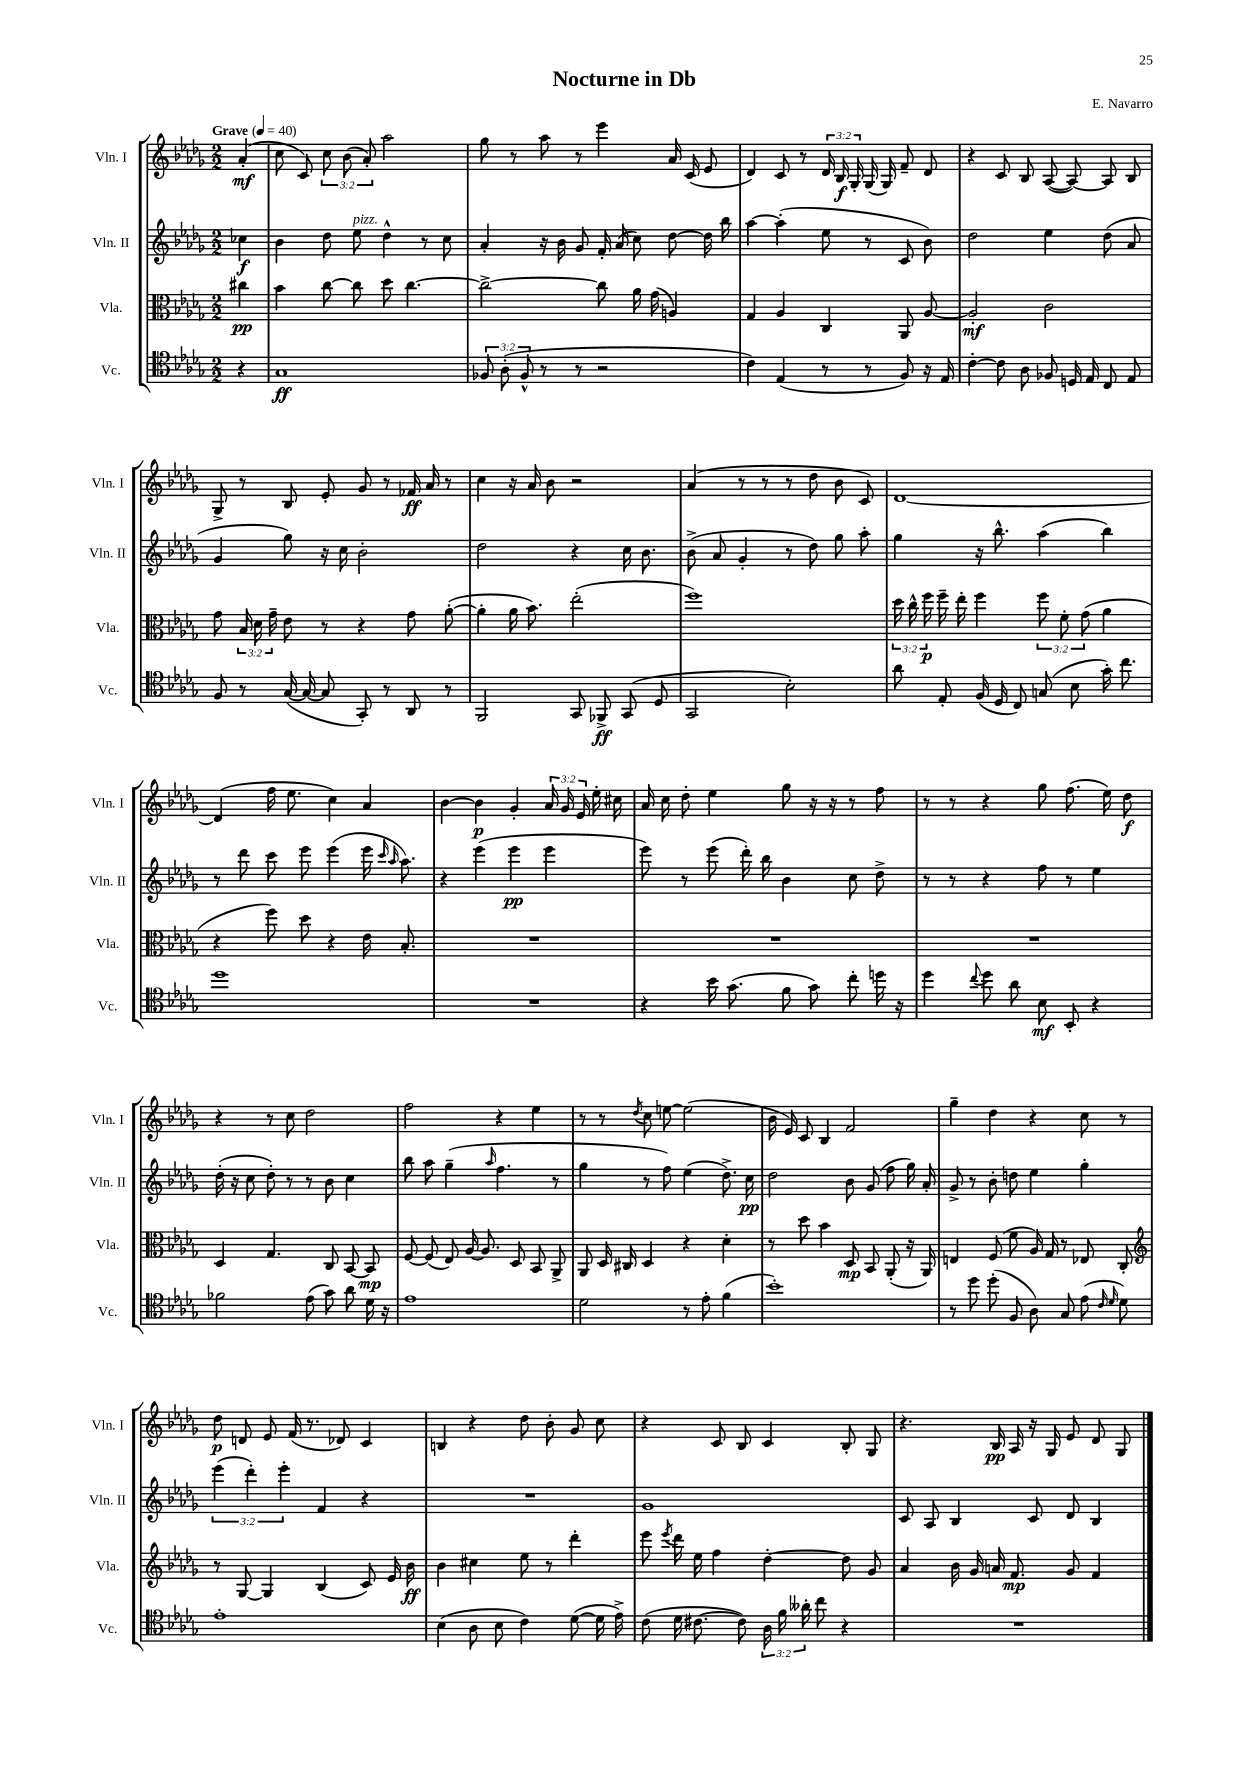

**kern	**kern	**kern	**kern
*staff4	*staff3	*staff2	*staff1
*clefC4	*clefC3	*clefG2	*clefG2
*k[b-e-a-d-g-]	*k[b-e-a-d-g-]	*k[b-e-a-d-g-]	*k[b-e-a-d-g-]
*M2/2	*M2/2	*M2/2	*M2/2
*MM40	*MM40	*MM40	*MM40
4r	4cc#	4cc-	(4a-'
=	=	=	=
1G-	4b-	4b-	8cc
.	.	.	8c)
.	[8cc	8dd-	12cc
.	.	.	(12b-
.	8cc]	8ee-	.
.	.	.	12a-')
.	8dd-	4dd-^^	2aa-
.	[4.cc	.	.
.	.	8r	.
.	.	8cc	.
=	=	=	=
12F-	2cc^_	4a-'	8gg-
(12A-'	.	.	.
.	.	.	8r
12F-^^	.	.	.
8r	.	16r	8aa-
.	.	16b-	.
8r	.	8g-	8r
2r	8cc]	16f'	4eee-
.	.	(16a-	.
.	16a-	8cc)	.
.	(16g-	.	.
.	4A)	[8dd-	16a-
.	.	.	(16c
.	.	16dd-]	8e-
.	.	16bb-	.
=	=	=	=
4c)	4G-	[4aa-	4d-)
(4E-	4A-	(4aa-']	8c
.	.	.	8r
8r	4C	8ee-	24d-
.	.	.	24B-
.	.	.	24G-'
8r	.	8r	(16G-
.	.	.	16G-)
8F)	8AA-	8c	8f~
16r	[8A-	8b-)	8d-
16E-	.	.	.
=	=	=	=
[4c'	2A-']	2dd-	4r
8c]	.	.	8c
8A-	.	.	8B-
8F-	2c	4ee-	([8A-
16D	.	.	8A-_)
16E-	.	.	.
8C	.	(8dd-	8A-]
8E-	.	8a-	8B-
=	=	=	=
8F	8g-	4g-	8G-^
8r	24B-	.	8r
.	24d-	.	.
.	24g-~	.	.
([16G-	8e-	8gg-)	8B-
16G-_	.	.	.
8G-]	8r	16r	8e-'
.	.	16cc	.
8GG-')	4r	2b-'	8g-
8r	.	.	8r
8AA-	8g-	.	16f-
.	.	.	16a-
8r	([8a-'	.	8r
=	=	=	=
2FF	4a-']	2dd-	4cc
.	16a-	.	16r
.	8.b-)	.	16a-
.	.	.	8b-
8GG-	(2ee-'	4r	2r
8FF-^	.	.	.
(8GG-	.	16cc	.
.	.	8.b-	.
8D-	.	.	.
=	=	=	=
2GG-	1ff)	(8b-^	(4a-
.	.	8a-	.
.	.	4g-'	8r
.	.	.	8r
2B-')	.	8r	8r
.	.	8dd-)	8dd-
.	.	8gg-	8b-
.	.	8aa-'	8c)
=	=	=	=
8a-	24dd-	4gg-	[1d-
.	24cc^^	.	.
.	24ff	.	.
8E-'	16ff~	.	.
.	16ee-'	.	.
(16F	4ff	16r	.
16D-	.	8.bb-^^	.
8C)	.	.	.
(8G	12ff	(4aa-	.
.	12f'	.	.
8B-	.	.	.
.	(12g-	.	.
16g-')	4a-	4bb-)	.
8.cc	.	.	.
=	=	=	=
1dd-	4r	8r	(4d-]
.	.	8ddd-	.
.	8ff)	8ccc	16ff
.	.	.	8.ee-
.	8dd-	8eee-	.
.	4r	(4eee-	4cc)
.	16e-	16eee-	4a-
.	.	16qqccc	.
.	.	16qqaa-	.
.	8.B-'	8.aa-)	.
=	=	=	=
1r	1r	4r	[4b-
.	.	(4eee-	4b-]
.	.	4eee-	4g-'
.	.	4eee-	24a-
.	.	.	24g-
.	.	.	24e-
.	.	.	16ee-'
.	.	.	16cc#
=	=	=	=
4r	1r	8eee-)	16a-
.	.	.	16cc
.	.	8r	8dd-'
16b-	.	(8eee-	4ee-
(8.g-	.	.	.
.	.	16ddd-')	.
.	.	16bb-	.
8f	.	4b-	8gg-
8g-)	.	.	16r
.	.	.	16r
8cc'	.	8cc	8r
16dd	.	8dd-^	8ff
16r	.	.	.
=	=	=	=
4dd-	1r	8r	8r
.	.	8r	8r
8qqcc	.	.	.
8dd-	.	4r	4r
8a-	.	.	.
8B-	.	8ff	8gg-
8BB-'	.	8r	(8.ff
4r	.	4ee-	.
.	.	.	16ee-)
.	.	.	8dd-
=	=	=	=
2f-	4D-	(16dd-'	4r
.	.	16r	.
.	.	8cc	.
.	4.G-	8dd-')	8r
.	.	8r	8cc
(8e-	.	8r	2dd-
8g-)	8C	8b-	.
8a-	[8BB-	4cc	.
16d-	8BB-]	.	.
16r	.	.	.
=	=	=	=
1e-	[8F	8bb-	2ff
.	(8F]	8aa-	.
.	8E-)	(4gg-~	.
.	[16A-	.	.
.	8.A-]	.	.
.	.	16qqaa-	.
.	.	4.ff	4r
.	8D-	.	.
.	8BB-	.	4ee-
.	8AA-^	8r	.
=	=	=	=
2d-	8AA-	4gg-	8r
.	16D-	.	8r
.	16C#	.	.
.	.	.	8qdd-
.	4D-	8r	8cc
.	.	8ff)	[8ee
8r	4r	(4ee-	(2ee]
8e-'	.	.	.
(4f	4d-'	8.dd-^)	.
.	.	16cc	.
=	=	=	=
1b-')	8r	2dd-	16b-
.	.	.	16e-)
.	8dd-	.	8c
.	4b-	.	4B-
.	8D-	8b-	2f
.	8BB-	(8g-	.
.	(8AA-'	8ff	.
.	16r	16gg-)	.
.	16AA-)	16a-'	.
=	=	=	=
8r	4E	8g-^	4gg-~
8dd-	.	8r	.
(8dd-'	(8F	8b-'	4dd-
8F	8f	8dd	.
8A-)	16A-)	4ee-	4r
.	16G-	.	.
8G-	8r	.	.
(8e-	8E-	4gg-'	8cc
16qqc	.	.	.
16qqd-	.	.	.
8d-)	8C'	.	8r
=	=	=	=
*	*clefG2	*	*
1e-'	8r	(6eee-	8dd-
.	[8G-	.	8d
.	.	6ddd-')	.
.	4G-]	.	8e-
.	.	6eee-'	.
.	.	.	(16f
.	.	.	8.r
.	(4B-	4f	.
.	.	.	8d-)
.	8c)	4r	4c
.	16e-	.	.
.	16b-	.	.
=	=	=	=
(4B-	4b-	1r	4B
8A-	4cc#	.	4r
8B-	.	.	.
4c)	8ee-	.	8dd-
.	8r	.	8b-'
([8d-	4ddd-'	.	8g-
16d-]	.	.	8cc
16e-^)	.	.	.
=	=	=	=
(8c	8eee-	1g-	4r
.	8qeee-	.	.
16d-	16ddd-	.	.
[8.c#	16ee-	.	.
.	4ff	.	8c
8c#])	.	.	8B-
24A-	[4dd-'	.	4c
24f	.	.	.
24a--'	.	.	.
8cc	.	.	.
4r	8dd-]	.	8B-'
.	8g-	.	8G-
=	=	=	=
1r	4a-	8c	4.r
.	.	8A-	.
.	16b-	4B-	.
.	16g-	.	.
.	16a	.	16B-
.	8.f	.	16A-
.	.	8c	16r
.	.	.	16G-
.	8g-	8d-	8e-
.	4f	4B-	8d-
.	.	.	8G-
==	==	==	==
*-	*-	*-	*-
